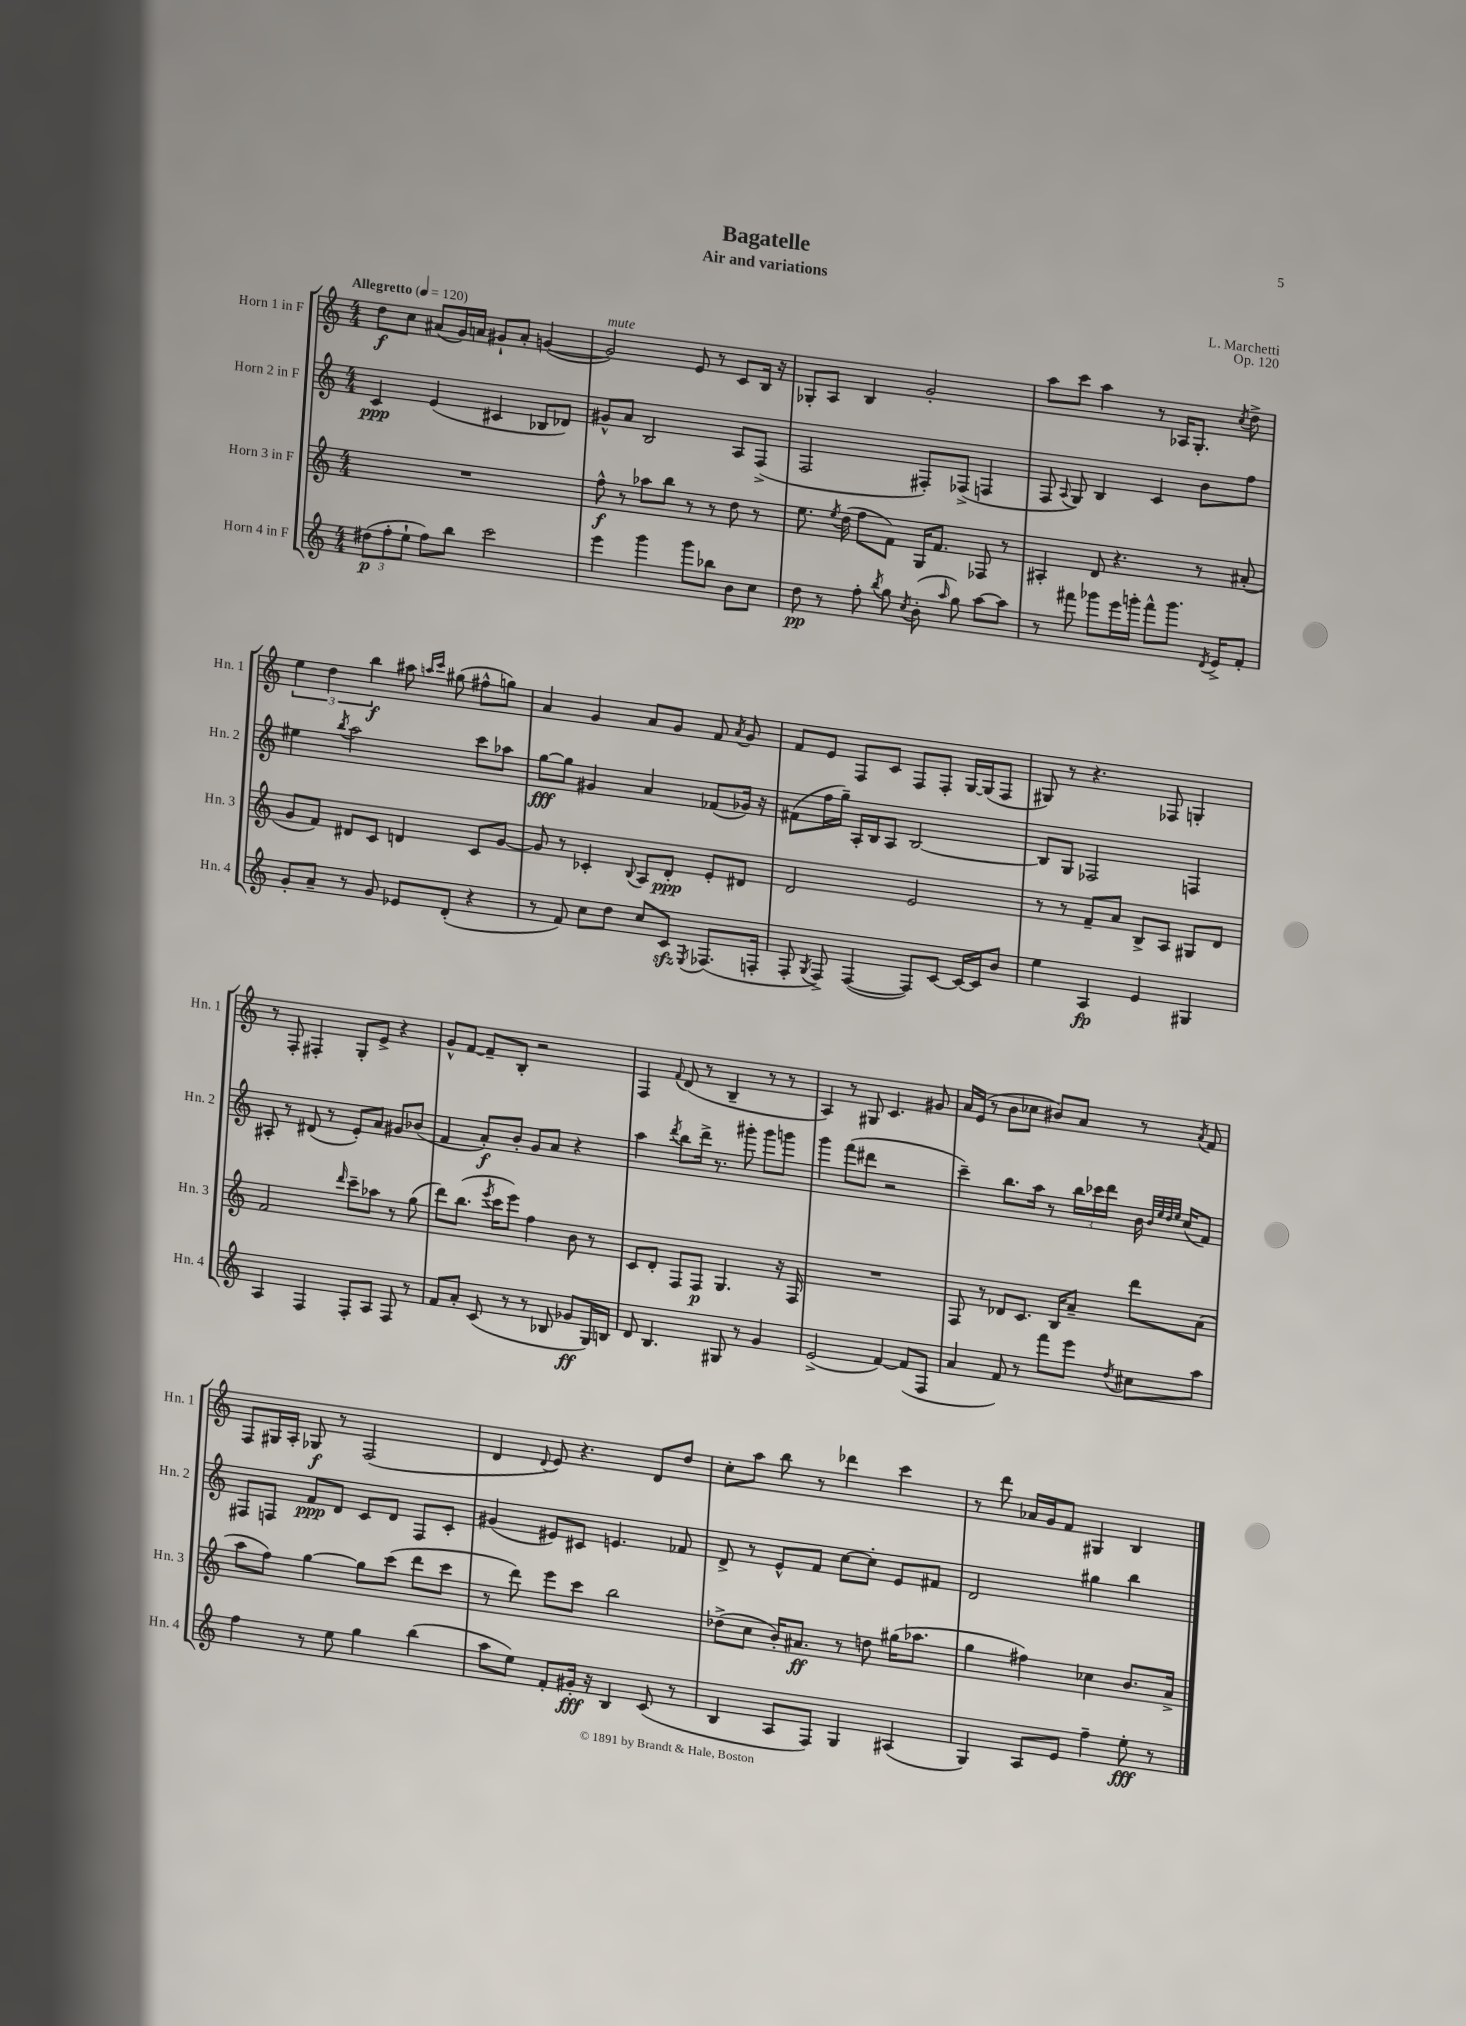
\header { title = "Bagatelle" composer = "L. Marchetti" subtitle = "Air and variations" opus = "Op. 120" }
<<
\new StaffGroup <<
\new Staff = "s0" \with { instrumentName = "Horn 1 in F" shortInstrumentName = "Hn. 1" } {
    \clef treble \key c \major \numericTimeSignature \time 4/4 \tempo "Allegretto" 4 = 120
    \autoBeamOff d''8[\f c''8] ais'8[( g'16) a'16] gis'8[-! a'8]-. g'4~( |
    g'2^\markup { \italic "mute" }) e'8 r8 c'8[ b16] r16 |
    ges8[-. a8] b4 g'2-. |
    a''8[ c'''8] a''4 r8 aes16[ g8.]-. \acciaccatura { c''8 } d''8-> |
    \tuplet 3/2 { e''4 d''4 b''4\f } ais''8 \grace { a''16[ c'''16] } gis''8( fis''8[-^ g''8]) |
    a'4 g'4 a'8[ g'8] f'8 \acciaccatura { a'8 } g'8 |
    f'8[ e'8] f8[ c'8] f8[ f8]-. g16[~ g16( f8] |
    gis8) r8 r4. fes8 g4-. |
    r8 f8-. fis4-. g8[-. e'8]-> r4 |
    g'8[-^ f'8]~ f'8[-- b8]-. r2 |
    f4 \appoggiatura { f'8 } d'8( r8 b4-- r8 r8 |
    a4) r8 gis8 c'4. gis'8 |
    a'16[ e'16]( r8 b'8[ ces''8] bis'8[) a'8] r8 \acciaccatura { a'8 } f'8 |
    f8[ gis16 a16]-. ges8\f r8 f2( |
    d'4 \appoggiatura { d'8 } e'8) r4. d'8[ d''8] |
    c''8[-. a''8] b''8 r8 des'''4 c'''4 |
    r8 d'''8 aes'16[ g'16 f'8] gis4 b4 \bar "|." |
}
\new Staff = "s1" \with { instrumentName = "Horn 2 in F" shortInstrumentName = "Hn. 2" } {
    \clef treble \key c \major \numericTimeSignature \time 4/4
    \autoBeamOff c'4\ppp e'4( cis'4 bes8[ des'8]) |
    gis'8[-^ a'8] b2 a8[ f8]->( |
    f2 fis8[-.) fes8]->( f4 |
    f8 \appoggiatura { a8 } g8) b4 c'4 b'8[ f''8] |
    eis''4 \acciaccatura { b''8 } a''2 c'''8[ aes''8] |
    g''8[~\fff g''8] gis'4 a'4 fes'8[( ges'16]) r16 |
    fis'8[( f''16 g''16]--) a16[-. b16 a8] b2~ |
    b8[ g8] fes2 f4 |
    ais8-. r8 dis'8( r8 e'8[-.) a'8] gis'8[ bes'8]( |
    f'4 a'8[-.\f) b'8]-. g'8[ a'8] r4 |
    a''4 \acciaccatura { d'''8 } b''8[ d'''16]-> r8. gis'''8-. gis'''8[ g'''8] |
    g'''4 f'''8[( dis'''8] r2 |
    c'''4--) b''8.[ a''16] r8 \tuplet 3/2 { b''16[ ces'''16 d'''16] } b'16 \grace { b'32[ e''32 d''32 e''32] } c''16[( f'8]) |
    fis8[ f8] f'8[\ppp d'8] c'8[ d'8] f8[ c'8]-. |
    gis'4( eis'8[) cis'8] e'4. fes'8 |
    d'8-> r8 e'8[-^ f'8] c''8[~ c''8]-. e'8[ fis'8] |
    d'2 gis''4 b''4 \bar "|." |
}
\new Staff = "s2" \with { instrumentName = "Horn 3 in F" shortInstrumentName = "Hn. 3" } {
    \clef treble \key c \major \numericTimeSignature \time 4/4
    \autoBeamOff R1 |
    f''8-^\f r8 aes''8[ b''8] r8 r8 d''8 r8 |
    e''8. \acciaccatura { e''8 } d''16( f''8[ f'8]) g16[ f'8.] fes8 r8 |
    ais4-. d'8 r4. r8 ais'8-.( |
    g'8[ f'8]) dis'8[ c'8] d'4 c'8[ g'8]~ |
    g'8 r8 ces'4-. \appoggiatura { b8 } a8[ d'8]-.\ppp e'8[-. dis'8] |
    d'2 e'2 |
    r8 r8 f'8[-- a'8] b8[-> a8] gis8[ d'8] |
    f'2 \grace { d'''16 } c'''8[-- aes''8] r8 g''8( |
    d'''8[) b''8.]( \acciaccatura { e'''8 } c'''16[ e'''8]) f''4 b'8 r8 |
    c'8[ d'8]-. f8[ f8]\p g4. r16 f16 |
    R1 |
    f8 r8 des'8[ c'8.] b16[ a'8]-- d'''8[ a'8]( |
    a''8[ f''8]) g''4~ g''8[ c'''8]( d'''8[ c'''8] |
    r8 d'''8) e'''8[ c'''8] b''2 |
    des''8[->( c''8] b'16[-.) ais'8.]\ff r8 d''8 gis''16[( aes''8.] |
    g''4 fis''4) ces''4 b'8.[ a'16]-> \bar "|." |
}
\new Staff = "s3" \with { instrumentName = "Horn 4 in F" shortInstrumentName = "Hn. 4" } {
    \clef treble \key c \major \numericTimeSignature \time 4/4
    \autoBeamOff \tuplet 3/2 { dis''8[\p( f''8-. e''8]-! } f''8[) b''8] c'''2 |
    e'''4 g'''4 g'''8[ bes''8] b'8[ c''8] |
    d''8\pp r8 f''8-. \acciaccatura { b''8 } g''8 \acciaccatura { c''8 } b'8-.( \grace { a''16 } g''8) a''8[~ a''8] |
    r8 fis'''8 ges'''8[ e'''16 g'''16]-. fis'''8[-^ g'''8.] \acciaccatura { d'8 } e'16[-> f'8]-. |
    g'8[-. a'8]-- r8 g'8 ees'8[ d'8]-.( r4 |
    r8 f'8) c''8[ d''8] c''8[ c'8]\sfz \acciaccatura { e8 } fes8.[( f16]-. |
    f8-. \acciaccatura { g8 } f8->) f4~( f8[) c'8]~ c'16[~ c'16 b'8] |
    e''4 a4\fp e'4 gis4 |
    a4 f4 f8[-. a8] f8 r8 |
    f'8[ a'8]-. c'8( r8 r8 bes8 ges'8[\ff g16) b16] |
    d'8 b4. gis8 r8 g'4 |
    e'2->( f'4~) f'8[( f8] |
    a'4 f'8) r8 f'''8[ e'''8] \acciaccatura { d''8 } cis''8[ a''8] |
    f''4 r8 e''8 g''4 b''4( |
    a''8[ e''8]) f'8[-. gis'16]-.\fff r16 b4 c'8( r8 |
    b4 a8[ f8]) g4 ais4( |
    g4) a8[ e'8] f''4-- e''8-.\fff r8 \bar "|." |
}
>>
>>
\layout { \context { \Score \remove "Bar_number_engraver" } }
